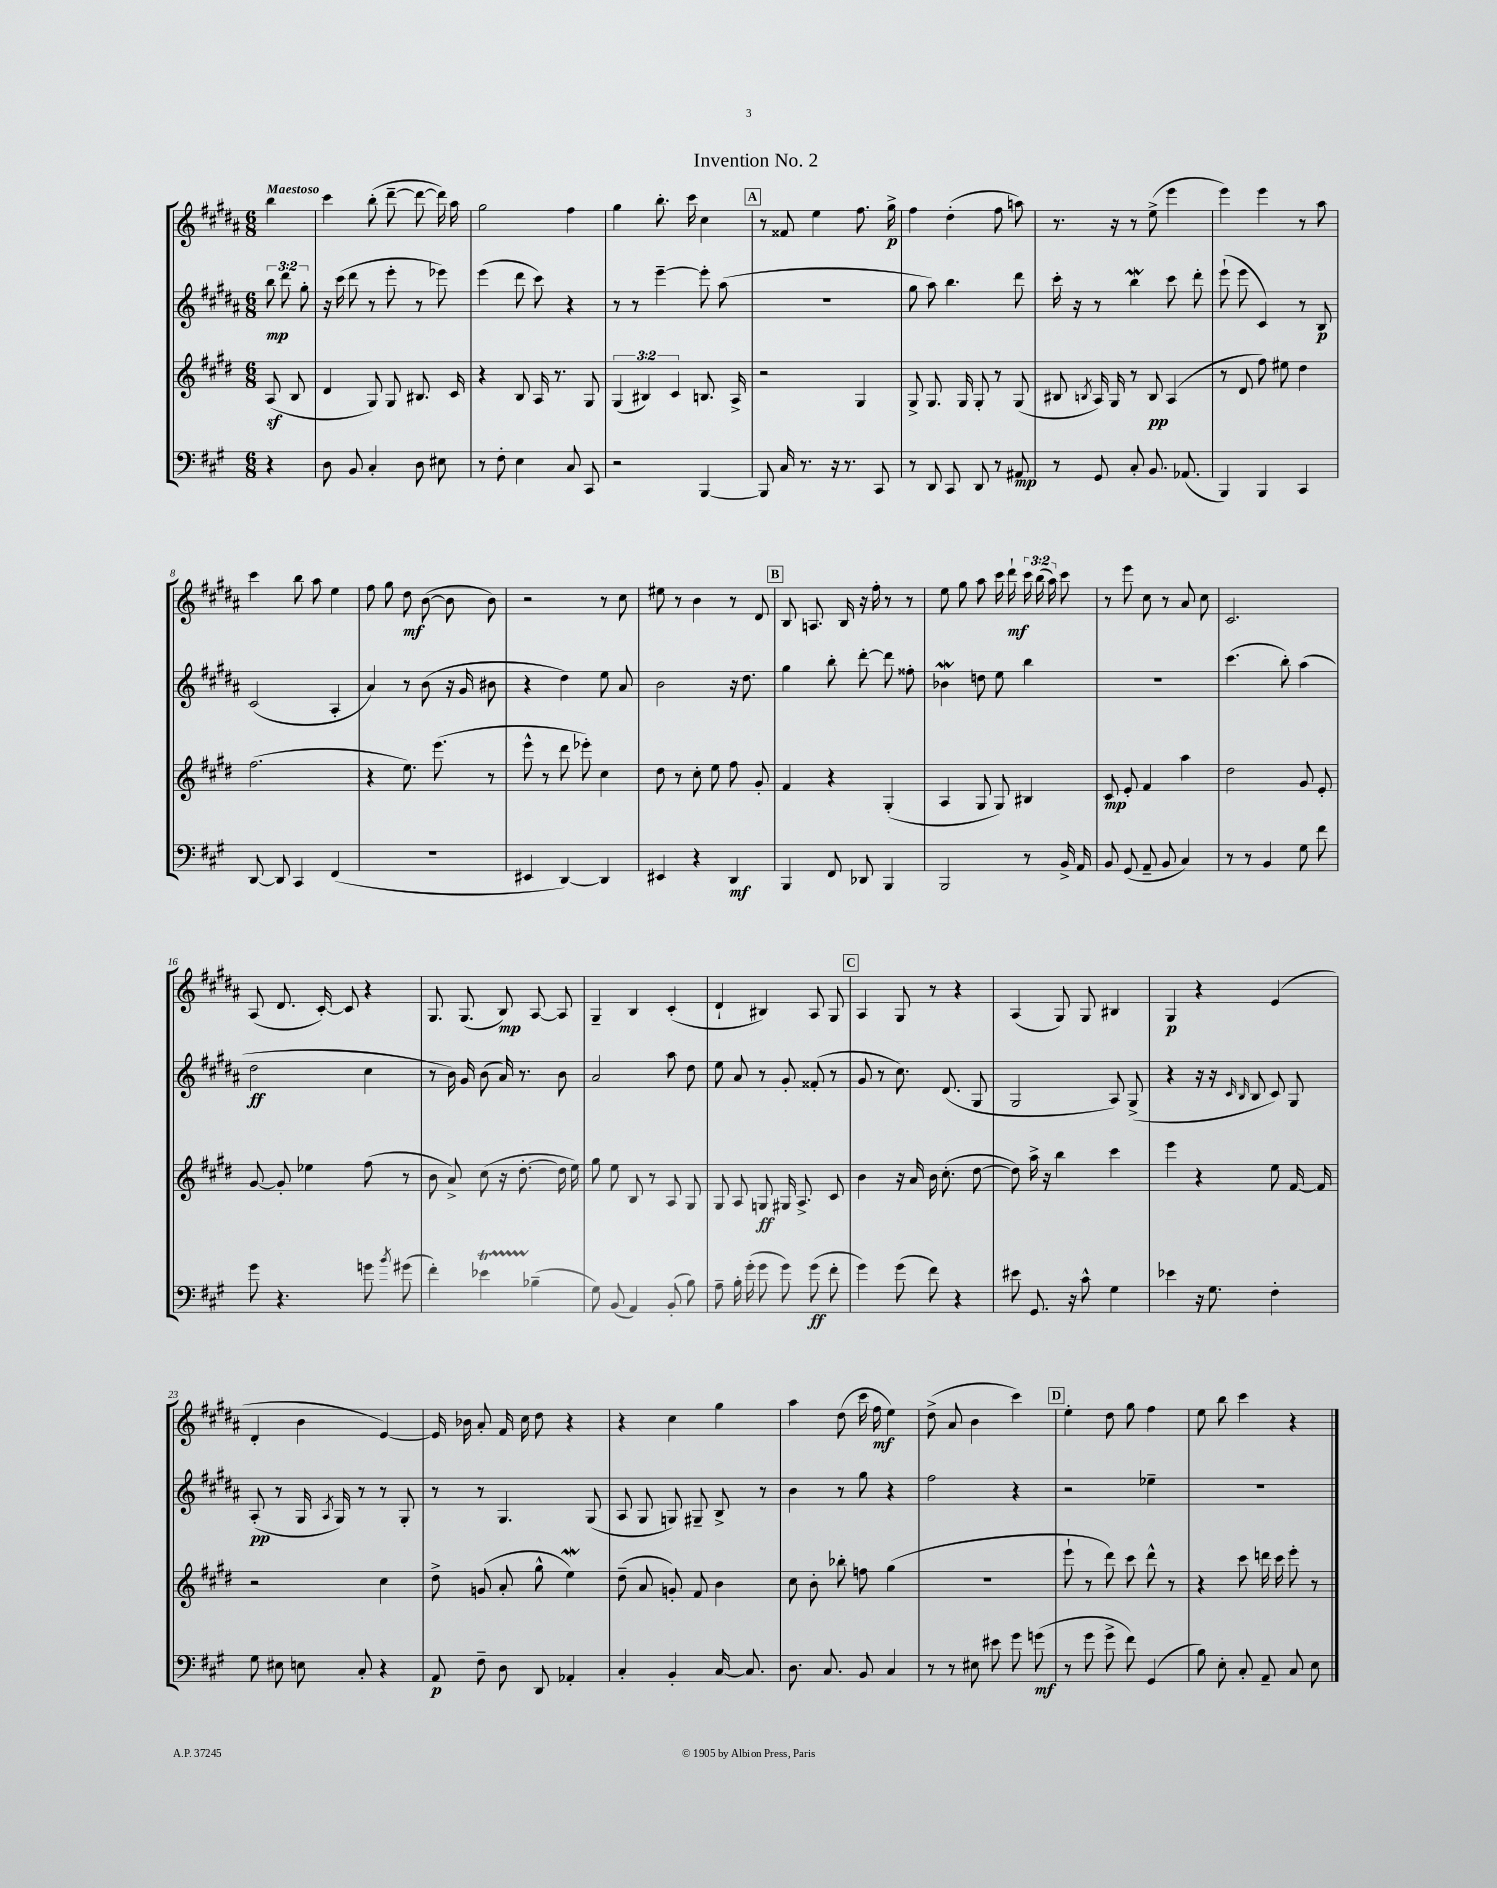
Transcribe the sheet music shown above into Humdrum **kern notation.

**kern	**kern	**kern	**kern
*staff4	*staff3	*staff2	*staff1
*clefF4	*clefG2	*clefG2	*clefG2
*k[f#c#g#]	*k[f#c#g#d#]	*k[f#c#g#d#a#]	*k[f#c#g#d#a#]
*M6/8	*M6/8	*M6/8	*M6/8
4r	(8A	12bb	4bb
.	.	12ddd#	.
.	8B	.	.
.	.	12gg#'	.
=	=	=	=
8D	4d#	16r	4ccc#
.	.	(16ccc#	.
8BB	.	8ddd#	.
4C#'	8G#)	8r	(8bb'
.	8G#	8eee'	[8ddd#~
8D	8.B#	8r	8ddd#_
8E#	.	8eee-)	16ddd#])
.	16c#	.	16aa#
=	=	=	=
8r	4r	(4eee	2gg#
8F#'	.	.	.
4E	8B	8ddd#	.
.	16A	8ccc#)	.
.	8.r	.	.
8C#	.	4r	4ff#
8CC#	8G#	.	.
=	=	=	=
2r	(6G#	8r	4gg#
.	.	8r	.
.	6B#)	.	.
.	.	[4eee~	8.bb'
.	6c#	.	.
.	.	.	16ccc#
[4BBB	8.B	8eee']	4cc#
.	.	(8aa#	.
.	16A^	.	.
=	=	=	=
8BBB]	2r	2.r	8r
16C#	.	.	8f##
8.r	.	.	.
.	.	.	4ee
16r	.	.	.
8.r	.	.	.
.	4G#	.	8.ff#
8CC#	.	.	.
.	.	.	16gg#^
=	=	=	=
8r	8G#^	8gg#	4ff#
8DD	8.G#	8aa#)	.
8CC#	.	4.bb	(4dd#'
.	16G#	.	.
8DD	8G#'	.	.
8r	8r	.	8ff#
8AA#	(8G#	8ddd#	8aa)
=	=	=	=
8r	8B#	16ccc#'	8.r
.	.	16r	.
.	8qB	.	.
8GG#	16A)	8r	.
.	16G#	.	16r
8C#'	8r	4bb	8r
8.BB	8B	.	(8ee^
.	(4A	8ccc#	4eee
(8.AA-	.	.	.
.	.	8ddd#'	.
=	=	=	=
4BBB)	8r	(8eee`	4eee)
.	8d#	8eee	.
4BBB	8ff#)	4c#)	4eee
.	8ee#	.	.
4CC#	4dd#	8r	8r
.	.	8B	8aa#
=	=	=	=
[8DD	(2.ff#	(2c#	4ccc#
8DD]	.	.	.
4CC#	.	.	8bb
.	.	.	8aa#
(4FF#	.	4A#'	4ee
=	=	=	=
2.r	4r	4a#)	8ff#
.	.	.	8gg#
.	8.ee)	8r	8dd#
.	.	(8b	([8b
.	(8.eee	.	.
.	.	16r	8b]
.	.	16g#	.
.	8r	8b#	8b)
=	=	=	=
4EE#	8eee^^	4r	2r
.	8r	.	.
[4DD)	8ddd#	4dd#)	.
.	8eee-')	.	.
4DD]	4cc#	8ee	8r
.	.	8a#	8cc#
=	=	=	=
4EE#	8dd#	2b	8ee#
.	8r	.	8r
4r	8cc#'	.	4b
.	8ee	.	.
4DD	8ff#	16r	8r
.	.	8.dd#	.
.	8g#'	.	8d#
=	=	=	=
4BBB	4f#	4gg#	8B
.	.	.	8.A
8FF#	4r	8bb'	.
.	.	.	16B
8DD-	.	[8ddd#'	16r
.	.	.	16ff#'
4BBB	(4G#'	8ddd#]	8r
.	.	8ff##'	8r
=	=	=	=
2BBB	4A	4b-	8ee
.	.	.	8gg#
.	8G#	8dd	8aa#
.	8G#)	8ee	16ccc#
.	.	.	16ddd#`
8r	4B#	4bb	24ccc#
.	.	.	(24bb
.	.	.	24aa#)
16BB^	.	.	8ccc#
16AA	.	.	.
=	=	=	=
8BB	8c#	2.r	8r
(8GG#	8e'	.	8eee
8AA~	4f#	.	8cc#
8BB	.	.	8r
4C#)	4aa	.	8a#
.	.	.	8cc#
=	=	=	=
8r	2dd#	(4.ccc#	2.c#
8r	.	.	.
4BB	.	.	.
.	.	8bb')	.
8G#	8g#	(4aa#	.
8f#	8e'	.	.
=	=	=	=
8g#	[8g#	2dd#	(8A#
4.r	8g#']	.	8.d#
.	4ee-	.	.
.	.	.	[16c#')
.	.	.	8c#]
8g	(8ff#	4cc#	4r
8qb	.	.	.
(8g#	8r	.	.
=	=	=	=
4f#')	8b	8r	8.G#
.	8a^)	16b)	.
.	.	16g#	(8.G#
4e-	(8cc#	(8b	.
.	16r	16a#)	8B)
.	[8.dd#'	8.r	.
(4B-~	.	.	[8A#
.	16dd#]	8b	8A#]
.	16ee)	.	.
=	=	=	=
8G#)	8gg#	2a#	4G#~
(8BB	8ee	.	.
4AA)	8B	.	4B
.	8r	.	.
(8BB'	8A	8aa#	(4c#'
8B)	8G#	8dd#	.
=	=	=	=
8A~	8G#	8ee	4d#`
16B'	8A	8a#	.
(16g#'	.	.	.
8g#	8G	8r	4B#)
8g#)	16G#	8g#'	.
.	8.A^	.	.
(8g#	.	(8f##'	8A#
8f#'	8c#	8r	8G#
=	=	=	=
4g#)	4b	8g#	4A#
.	.	8r	.
(8g#	16r	8.cc#)	8G#
.	16a	.	.
8f#)	16b	.	8r
.	(8.cc#'	(8.d#	.
4r	.	.	4r
.	[8dd#	8G#	.
=	=	=	=
8e#	8dd#])	2G#	(4A#
8.GG#	16aa^	.	.
.	16r	.	.
.	4bb	.	8G#)
16r	.	.	.
8c#^^	.	.	8G#
4G#	4ccc#	8A#)	4B#
.	.	(8G#^	.
=	=	=	=
4e-	4eee	4r	4G#
16r	4r	16r	4r
8.G#	.	16r	.
.	.	16qqc#	.
.	.	16qqB	.
.	.	8B	.
4F#'	8ee	8c#)	(4e
.	[16f#	8G#	.
.	16f#]	.	.
=	=	=	=
8G#	2r	(8A#'	4d#'
8E#	.	8r	.
8E	.	16G#	4b
.	.	8qA#	.
.	.	16G#)	.
8C#'	.	8r	.
4r	4cc#	8r	[4e)
.	.	8G#'	.
=	=	=	=
8AA	8dd#^	8r	16e]
.	.	.	16b-
8F#~	(8g	8r	8a#'
8D	8a'	4.G#	16f#
.	.	.	16cc#
8DD	8gg#^^	.	8dd#
4AA-'	4ee)	.	4r
.	.	(8G#	.
=	=	=	=
4C#'	(8dd#~	8A#	4r
.	8a	8G#	.
4BB'	8g')	8G)	4cc#
.	8f#	8G#~	.
[16C#	4b	8B^	4gg#
8.C#]	.	.	.
.	.	8r	.
=	=	=	=
8.D	8cc#	4b	4aa#
.	8b'	.	.
8.C#	.	.	.
.	8bb-'	8r	(8dd#
8BB	8ff	8gg#	16ccc#
.	.	.	16ff#
4C#	(4gg#	4r	4ee)
=	=	=	=
8r	2.r	2ff#	(8dd#^
8r	.	.	8a#
8E#	.	.	4b
8e#	.	.	.
8g#	.	4r	4ccc#)
(8g	.	.	.
=	=	=	=
8r	8eee`	2r	4ee'
8g#	8r	.	.
8g#^	8ddd#)	.	8dd#
8f#)	8ccc#	.	8gg#
(4GG#	8ddd#^^	4ee-~	4ff#
.	8r	.	.
=	=	=	=
8B)	4r	2.r	8ee
8E'	.	.	8bb
8C#'	8ccc#	.	4ccc#
8AA~	16ddd	.	.
.	16ccc#	.	.
8C#	8eee'	.	4r
8E	8r	.	.
==	==	==	==
*-	*-	*-	*-
